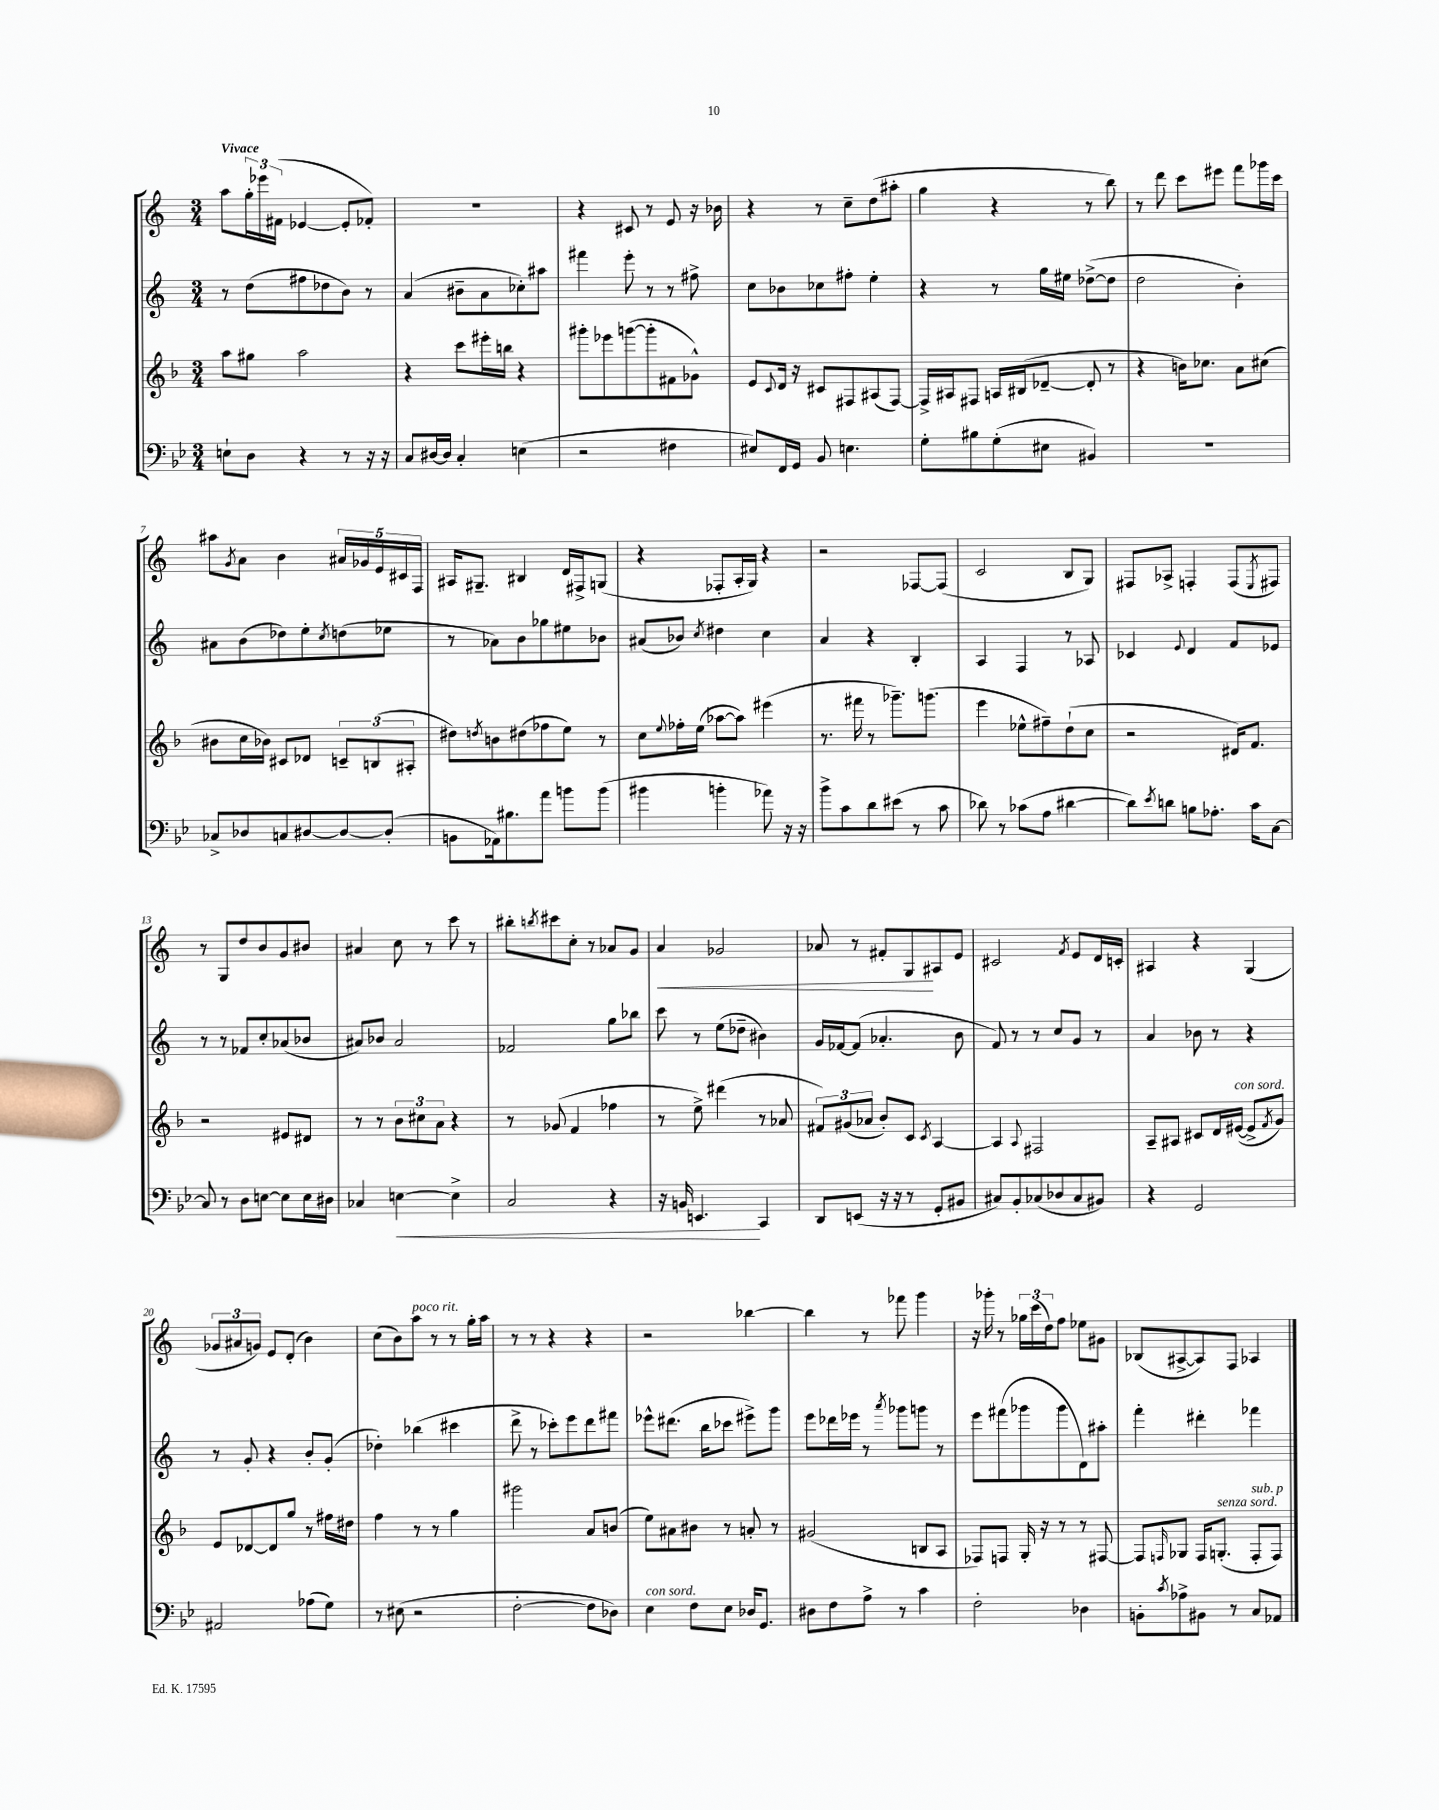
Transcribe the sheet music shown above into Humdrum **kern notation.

**kern	**dynam	**kern	**kern	**kern	**dynam
*part4	*part4	*part3	*part2	*part1	*part1
*staff4	*staff4	*staff3	*staff2	*staff1	*staff1
*clefF4	*	*clefG2	*clefG2	*clefG2	*
*k[b-e-]	*	*k[b-]	*k[]	*k[]	*
*M3/4	*	*M3/4	*M3/4	*M3/4	*
=1	=1	=1	=1	=1	=1
!	!	!	!	!LO:TX:a:B:t=Vivace	!
8En`\L	.	8aa\L	8r	8aa\L	.
8D\J	.	8gg#X\J	(8dd\L	24gg'\L	.
.	.	.	.	24eee-X\	.
.	.	.	.	(24f#X\JJ	.
4r	.	2aa\	8ff#X\	[4e-X/	.
.	.	.	8dd-X\	.	.
8r	.	.	8b\J)	8e-'/L]	.
16r	.	.	8r	8f-X'/J)	.
16r	.	.	.	.	.
=2	=2	=2	=2	=2	=2
8C/L	.	4r	(4a/	2.r	.
[16D#X/L	.	.	.	.	.
16D#/JJ]	.	.	.	.	.
4C'/	.	8ccc\L	8b#X~\L	.	.
.	.	16eee#X'\L	8a\	.	.
.	.	16bbn\JJ	.	.	.
(4En\	.	4r	8cc-X'\)	.	.
.	.	.	8aa#X\J	.	.
=3	=3	=3	=3	=3	=3
2r	.	8ggg#X'\L	4fff#X\	4r	.
.	.	8eee-X\	.	.	.
.	.	([8gggn\	8eee'\	8c#X/	.
.	.	8ggg'\]	8r	8r	.
4F#X\	.	8f#X\	8r	8e/	.
.	.	8g-X^^\J)	8ff#X^\	16r	.
.	.	.	.	16b-X\	.
=4	=4	=4	=4	=4	=4
8E#X/L)	.	8e/L	8cc\L	4r	.
.	.	8qqc/	.	.	.
16FF/L	.	16d/Jk	8b-X\	.	.
16GG/JJ	.	16r	.	.	.
8BB-/	.	8c#X/L	8cc-X\	8r	.
4.En\	.	8F#X/	8ff#X'\J	8cc~\L	.
.	.	(8A#X/	4ee'\	(8dd\	.
.	.	[8F#/J)	.	8aa#X'\J	.
=5	=5	=5	=5	=5	=5
8G'\L	.	16F#^/LL]	4r	4gg\	.
.	.	16A#X/J	.	.	.
8B#X\	.	8F#X/J	.	.	.
(8G'\	.	16An/LL	8r	4r	.
.	.	(16B#X/J	.	.	.
8E#X\J	.	[8d-X~/J	16gg\LL	.	.
.	.	.	16ee#X\JJ	.	.
4BB#X/)	.	8d-'/]	([8dd-X^\L	8r	.
.	.	8r	8dd-\J]	8bb\)	.
=6	=6	=6	=6	=6	=6
2.r	.	4r	2dd\	8r	.
.	.	.	.	8ddd\	.
.	.	16bn\KL)	.	8ccc\L	.
.	.	8.cc-X\J	.	.	.
.	.	.	.	8eee#X\J	.
.	.	8a\L	4b'\)	8fff\L	.
.	.	(8cc#X\J	.	16ggg-X\L	.
.	.	.	.	16ccc\JJ	.
!!LO:LB:g=z
=7	=7	=7	=7	=7	=7
8C-X^/L	.	8b#X\L	8a#X\L	8aa#X\L	.
.	.	.	.	8qg/	.
8D-X/	.	16cc\L	(8b\	8a\J	.
.	.	16b-X\JJ)	.	.	.
8Cn/	.	8c#X/L	8dd-X\)	4b\	.
[8D#X/	.	8d-X/J	8ee'\	.	.
.	.	.	8qcc/	.	.
8D#/_	.	12cn~/L	(8ddn\	20a#X/LL	.
.	.	.	.	20g-X/	.
.	.	(12Bn/	.	.	.
.	.	.	.	20e/	.
(8D#'/J]	.	.	8ee-X\J	.	.
.	.	.	.	20c#X/	.
.	.	12A#X'/J	.	.	.
.	.	.	.	20F/JJ	.
=8	=8	=8	=8	=8	=8
8BBn\L	.	8dd#X\L)	8r	16A#X/KL	.
.	.	.	.	8.G#X~/J	.
.	.	8qddn/	.	.	.
16AA-X\k)	.	8bn\	8a-X\L)	.	.
8.B#X\	.	.	.	.	.
.	.	(8dd#X\	8b\	4B#X/	.
8a\J	.	8ff-X\	8gg-X\	.	.
8bn\L	.	8ee\J)	8ee#X\	16d/LL	.
.	.	.	.	16F#X^/J	.
(8b\J	.	8r	8b-X\J	(8Gn/J	.
=9	=9	=9	=9	=9	=9
4b#X\	.	8cc\L	(8a#X/L	4r	.
.	.	8qqee/	.	.	.
.	.	16ff-X'\L	8b-X/J)	.	.
.	.	(16ee\JJ	.	.	.
.	.	.	8qcc/	.	.
4bn'\	.	[8aa-X\L	4dd#X\	8F-X'/L	.
.	.	8aa-\J])	.	16A'/L	.
.	.	.	.	16G/JJ)	.
8a-X\)	.	(4eee#X\	4cc\	4r	.
16r	.	.	.	.	.
16r	.	.	.	.	.
=10	=10	=10	=10	=10	=10
8b-^\L	.	8.r	4a/	2r	.
8c\	.	.	.	.	.
.	.	16fff#X\	.	.	.
8d\	.	8r	4r	.	.
(8e#X\J	.	8.ggg-X~\L)	.	.	.
8r	.	.	4B'/	[8F-X/L	.
.	.	(8.gggn\J	.	.	.
8c\	.	.	.	(8F-/J]	.
=11	=11	=11	=11	=11	=11
8d-X\)	.	4eee\	4A/	2c/	.
8r	.	.	.	.	.
(8c-X\L	.	8ee-X^^\L	4F/	.	.
8A\J	.	8ff#X~\)	.	.	.
[4d#X\	.	(8dd`\	8r	8B/L	.
.	.	8cc\J	8A-X/	8G/J)	.
=12	=12	=12	=12	=12	=12
8d#\L])	.	2r	4c-X/	8F#X/L	.
8qe-/	.	.	.	.	.
8dn\J	.	.	.	8A-X^/J	.
.	.	.	8qqe/	.	.
8Bn\L	.	.	4d/	4Fn'/	.
8.A-X'\J	.	.	.	.	.
.	.	16d#X/KL)	8f/L	(8F/L	.
16c\KL	.	8.f/J	.	.	.
.	.	.	.	8qE/	.
[8C\J	.	.	8e-X/J	8F#X/J)	.
!!LO:LB:g=z
=13	=13	=13	=13	=13	=13
8C/]	.	2r	8r	8r	.
8r	.	.	8r	8G/L	.
8D\L	.	.	8f-X/L	8dd/	.
[8En\J	.	.	8cc'/	8b/	.
8E\L]	.	8e#X/L	(8a-X/	8g/	.
16E\L	.	8d#X/J	8b-X/J	8b#X/J	.
16D#X\JJ	.	.	.	.	.
=14	=14	=14	=14	=14	=14
4C-X/	.	8r	8a#X/L)	4a#X/	.
.	.	8r	8b-X/J	.	.
!	!LO:HP:b	!	!	!	!
[4En\	<	12b-\L	2a#/	8cc\	.
.	.	12cc#X\	.	.	.
.	.	.	.	8r	.
.	.	12a\J	.	.	.
4E^\]	.	4r	.	8ccc\	.
.	.	.	.	8r	.
=15	=15	=15	=15	=15	=15
2C/	.	8r	2f-X/	8bb#X'\L	.
.	.	.	.	8qbbn/	.
.	.	(8g-X/	.	8ccc#X\	.
.	.	4f/	.	8cc'\J	.
.	.	.	.	8r	.
4r	.	4ff-X\	8gg\L	8a-X/L	.
.	.	.	8bb-X\J	8g/J	.
=16	=16	=16	=16	=16	=16
!	!	!	!	!	!LO:HP:b
16r	.	8r	8ccc\	4a/	<
16BBn/	.	.	.	.	.
4.EEn/	.	8ee^\)	8r	.	.
.	.	(4ddd#X\	(8ee\L	2g-X/	.
.	.	.	8dd-X~\J	.	.
4CC/	[	8r	4b#X\)	.	.
.	.	8a-X/	.	.	.
=17	=17	=17	=17	=17	=17
8DD/L	.	12f#X/L)	16g/LL	8a-X/	.
.	.	.	[16f-X/J	.	.
.	.	(12g#X/	.	.	.
(8EEn/J	.	.	(8f-/J]	8r	.
.	.	12a-X/J	.	.	.
16r	.	8b-'/L)	4.a-X'/	8f#X'/L	.
16r	.	.	.	.	.
8r	.	8c/J	.	8G/	.
.	.	8qc/	.	.	.
8GG'/L	.	[4A/	.	8A#X/	[
8BB#X/J	.	.	8b\	8e/J	.
=18	=18	=18	=18	=18	=18
8C#X/L)	.	4A/]	8f/)	2c#X/	.
8BB-'/	.	.	8r	.	.
.	.	8qqA/	.	.	.
(8C-X/	.	2F#X/	8r	.	.
8D-X/	.	.	8cc/L	.	.
.	.	.	.	8qf/	.
8C-/	.	.	8g/J	8e/L	.
8BB#X/J)	.	.	8r	16d/L	.
.	.	.	.	16cn'/JJ	.
=19	=19	=19	=19	=19	=19
4r	.	8A~/L	4a/	4A#X/	.
.	.	8A#X/J	.	.	.
2GG/	.	8c#X/L	8b-X\	4r	.
.	.	16d/L	8r	.	.
!	!	!LO:TX:a:i:t=con sord.	!	!	!
.	.	([16e#X/JJ	.	.	.
.	.	8e#^/L]	4r	(4G/	.
.	.	8qf/	.	.	.
.	.	8g/J)	.	.	.
!!LO:LB:g=z
=20	=20	=20	=20	=20	=20
2AA#X/	.	8e/L	8r	12g-X/L	.
.	.	.	.	12a#X/	.
.	.	[8d-X/	8g'/	.	.
.	.	.	.	12gn/J)	.
.	.	8d-/]	4r	8e/L	.
.	.	8gg/J	.	(8d'/J	.
(8A-X\L	.	8r	8b'/L	4b\)	.
8G\J)	.	16ff#X\LL	(8g'/J	.	.
.	.	16dd#X\JJ	.	.	.
=21	=21	=21	=21	=21	=21
8r	.	4ff\	4dd-X'\)	(8cc\L	.
(8E#X\	.	.	.	8b\)	.
!	!	!	!	!LO:TX:a:i:t=poco rit.	!
2r	.	8r	(4bb-X\	8aa\J	.
.	.	8r	.	8r	.
.	.	4gg\	4ccc#X\	8r	.
.	.	.	.	16gg'\LL	.
.	.	.	.	16aa\JJ	.
=22	=22	=22	=22	=22	=22
[2F'\	.	2ggg#X\	8ddd^\	8r	.
.	.	.	8r	8r	.
.	.	.	8ccc-X'\L)	4r	.
.	.	.	8eee\	.	.
8F\L]	.	8a/L	8ddd\	4r	.
8D-X\J)	.	(8bn/J	8fff#X\J	.	.
=23	=23	=23	=23	=23	=23
!LO:TX:a:i:t=con sord.	!	!	!	!	!
4E-\	.	8ee\L)	8eee-X^^\L	2r	.
.	.	8a#X\	(8.ddd#X\J	.	.
8F\L	.	8b#X\J	.	.	.
.	.	.	16bb\KL	.	.
8E-\J	.	8r	8ccc-X\J	.	.
16D-X/KL	.	8an'/	8eee#X^\L)	[4bb-X\	.
8.GG/J	.	.	.	.	.
.	.	8r	8ggg\J	.	.
=24	=24	=24	=24	=24	=24
8D#X\L	.	(2g#X/	8eee\L	4bb-\]	.
8F\	.	.	16ddd-X\L	.	.
.	.	.	16eee-X\JJ	.	.
8A^\J	.	.	8r	8r	.
.	.	.	8qaaa/	.	.
8r	.	.	8ggg-X\L	8fff-X\	.
4c\	.	8Bn/L	8gggn\J	4ggg\	.
.	.	8A/J	8r	.	.
=25	=25	=25	=25	=25	=25
2F'\	.	8F-X/L)	8eee\L	16r	.
.	.	.	.	16ggg-X'\	.
.	.	8Fn/J	(8fff#X\	8r	.
.	.	16G'/	8ggg-X\	24gg-X\LL	.
.	.	.	.	(24ccc\	.
.	.	16r	.	.	.
.	.	.	.	24dd\J)	.
.	.	8r	8ggg-\	8ff\J	.
4D-X\	.	8r	8d\)	8ee-X\L	.
.	.	[8F#X/	8aa#X'\J	8g#X\J	.
=26	=26	=26	=26	=26	=26
8BBn'\L	.	8F#/L]	4fff'\	(8B-X/L	.
8qc/	.	16qqFn/	.	.	.
8A-X^\	.	8G-X/J	.	[8A#X^/	.
8BB#X\J	.	16F/KL	4ddd#X'\	8A#/])	.
!	!	!LO:TX:a:i:t=senza sord.	!	!	!
.	.	(8.Gn'/J	.	.	.
8r	.	.	.	8F/J	.
!	!	!LO:TX:a:i:t=sub. p	!	!	!
8C/L	.	8F'/L	4fff-X\	4A-X/	.
8AA-X/J	.	8F/J)	.	.	.
==	==	==	==	==	==
*-	*-	*-	*-	*-	*-
